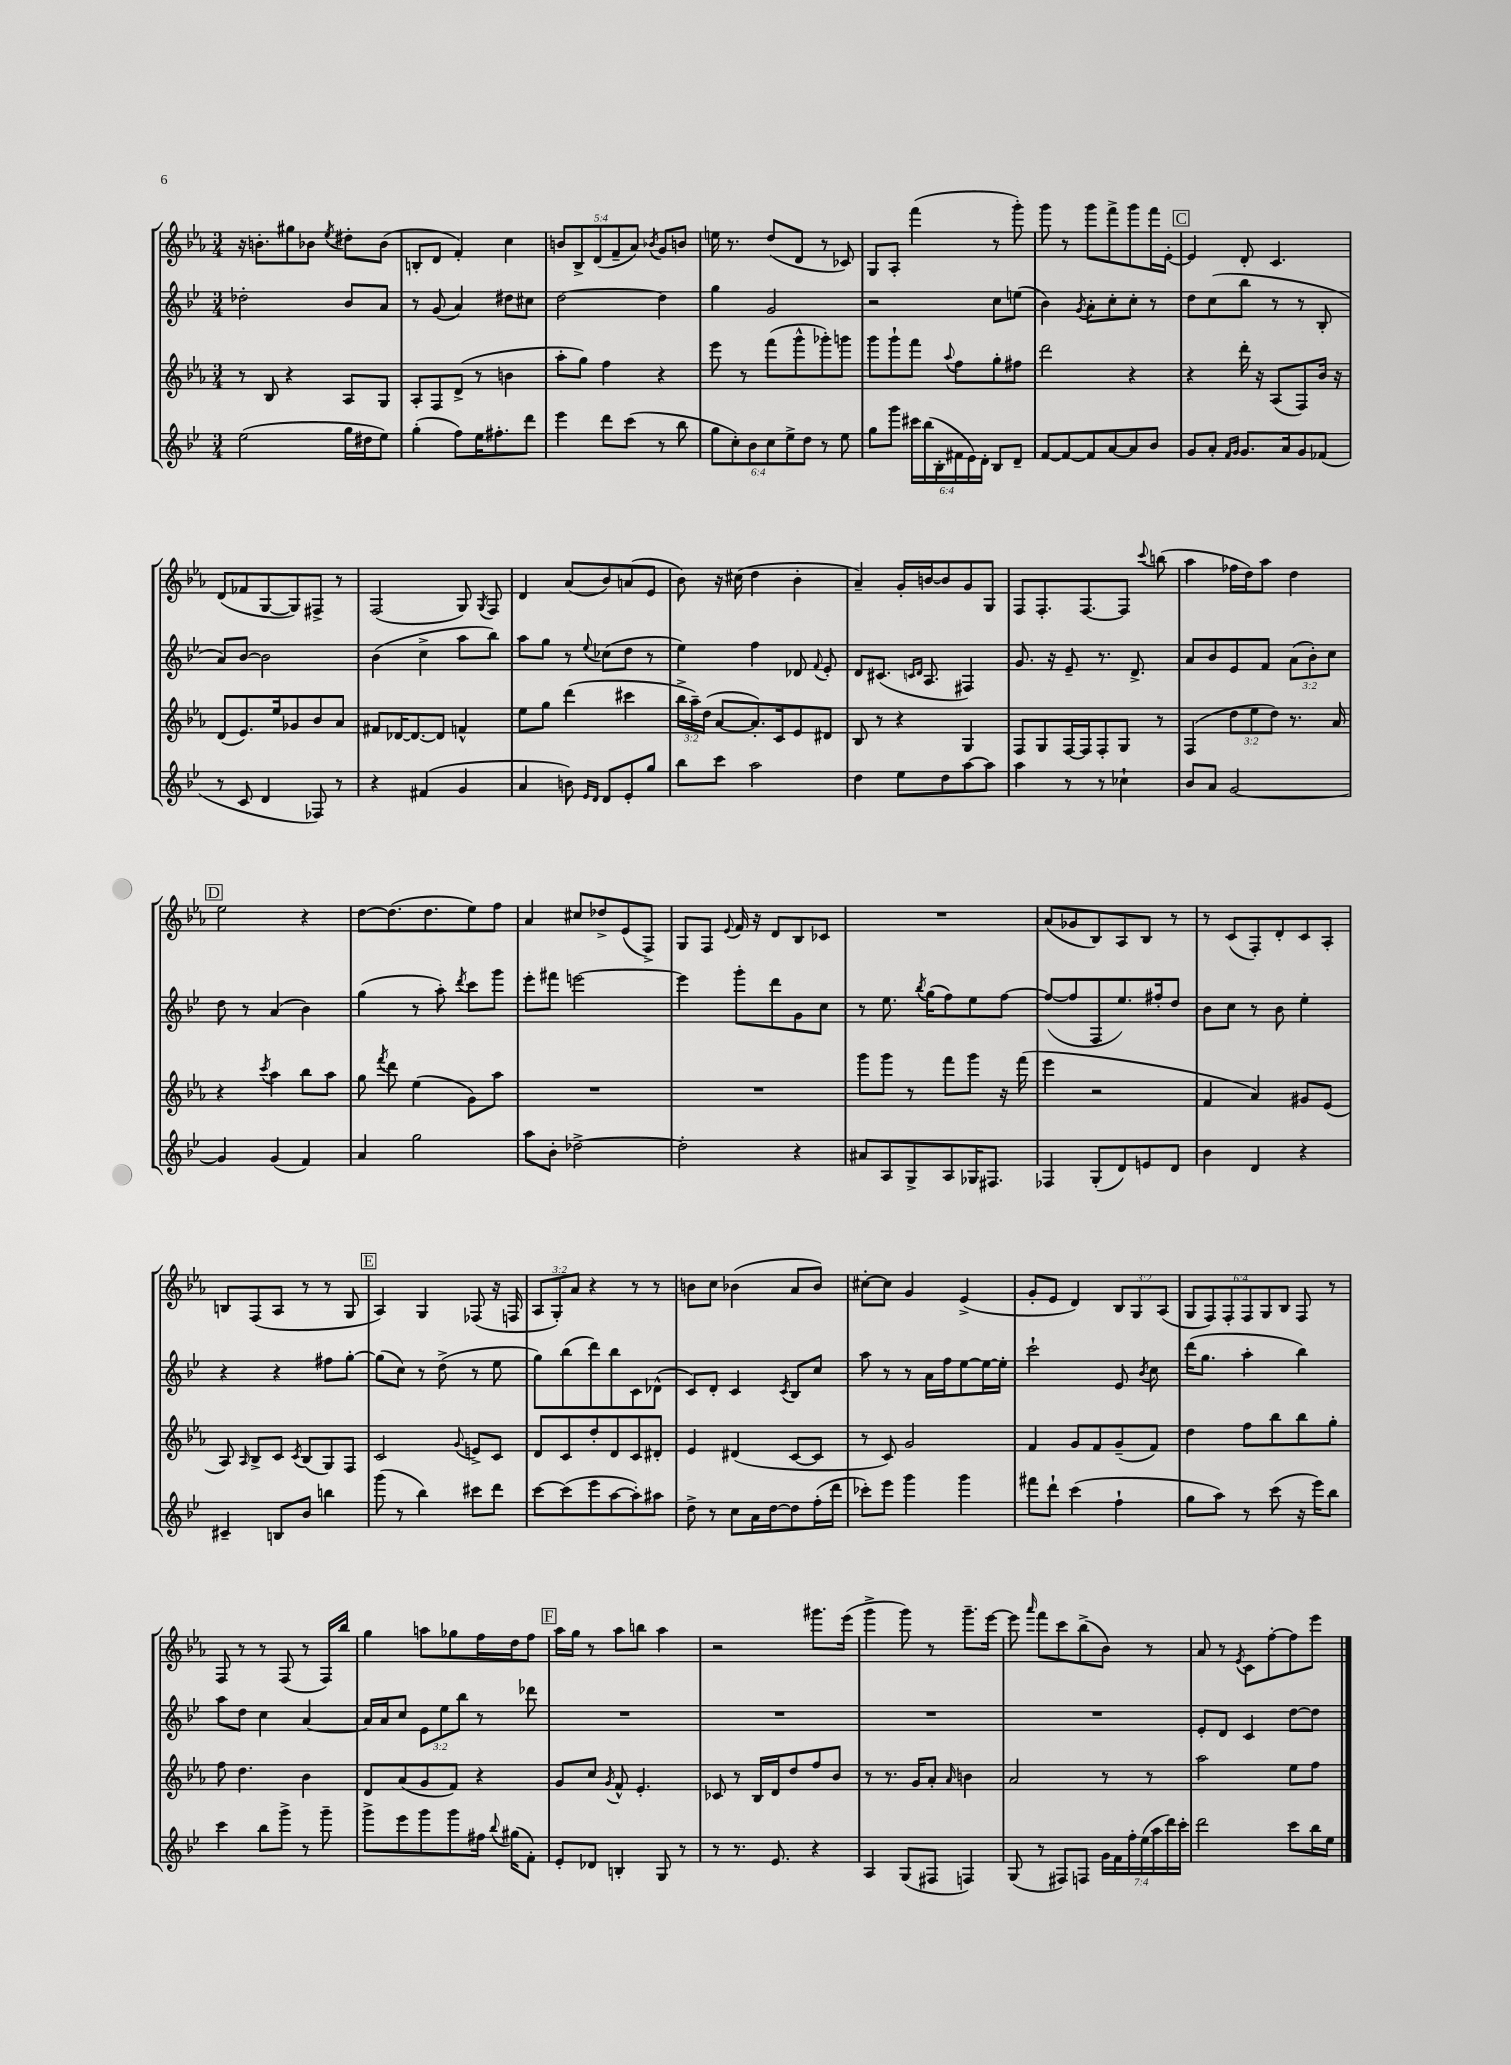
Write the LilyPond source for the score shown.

<<
\new StaffGroup <<
\new Staff = "s0" {
    \clef treble \key ees \major \numericTimeSignature \time 3/4 \override Staff.TupletNumber.text = #tuplet-number::calc-fraction-text
    \autoBeamOff r16 b'8.[-. gis''8 bes'8] \acciaccatura { ees''8 } dis''8[-. bes'8]( |
    b8[-. d'8] f'4-.) c''4 |
    \tuplet 5/4 { b'8[ bes8-> d'8( f'8-- aes'8]) } \acciaccatura { bes'8 } g'8[ b'8] |
    e''16 r8. d''8[( d'8] r8 ces'8) |
    g8[ aes8]-. f'''4( r8 g'''8-.) |
    g'''8 r8 g'''8[ f'''8-> g'''8 f'''16 ees'16]~-. |
    \mark \markup { \box "C" } ees'4 d'8-. c'4. |
    d'8[( fes'8 g8~ g8) fis8]-> r8 |
    f2( g8) \acciaccatura { g8 } f8 |
    d'4 aes'8[( bes'8) a'8( ees'8] |
    bes'8) r16 cis''16( d''4 bes'4-. |
    aes'4--) g'16[-. b'16~ b'8 g'8 g8] |
    f8[ f8.-. f8.~ f8] \appoggiatura { c'''8 } b''8( |
    aes''4 fes''16[ d''16) aes''8] d''4 |
    \mark \markup { \box "D" } ees''2 r4 |
    d''8[~ d''8.( d''8. ees''8) f''8] |
    aes'4 cis''8[ des''8-> ees'8( f8]->) |
    g8[ f8] \appoggiatura { ees'8 } f'16 r16 d'8[ bes8 ces'8] |
    R2. |
    aes'8[( ges'8 bes8) aes8 bes8] r8 |
    r8 c'8[( f8-.) d'8-. c'8 aes8]-. |
    b8[ f8( aes8] r8 r8 g8 |
    \mark \markup { \box "E" } aes4) g4 fes8( r16 f16 |
    \tuplet 3/2 { aes8[ g8-.) aes'8] } r4 r8 r8 |
    b'8[ c''8] bes'4( aes'8[ bes'8]) |
    cis''8[~-. cis''8] g'4 ees'4->( |
    g'8[-. ees'8] d'4) \tuplet 3/2 { bes8[ g8 aes8]( } |
    \tuplet 6/4 { g8[ f8) f8-. f8 g8 bes8] } f8 r8 |
    f8 r8 r8 f8( r8 f16[) bes''16] |
    g''4 a''8[ ges''8 f''16 d''16 f''8] |
    \mark \markup { \box "F" } aes''16[ g''16] r8 aes''8[ b''8] aes''4 |
    r2 gis'''8.[ ees'''16]( |
    g'''4-> g'''8) r8 g'''8.[-- ees'''16]~ |
    ees'''8 \grace { aes'''16 } f'''8[ c'''8 bes''8->( bes'8]) r8 |
    aes'8 r8 \acciaccatura { ees'8 } c'8[ f''8~-. f''8 ees'''8] \bar "|." |
}
\new Staff = "s1" {
    \clef treble \key bes \major \numericTimeSignature \time 3/4 \override Staff.TupletNumber.text = #tuplet-number::calc-fraction-text
    \autoBeamOff des''2-. bes'8[ a'8] |
    r8 g'8( a'4) dis''8[ cis''8] |
    d''2~ d''4 |
    g''4 g'2 |
    r2 c''8[ e''8]( |
    bes'4) \acciaccatura { g'8 } a'8[-. c''8-. c''8]-. r8 |
    \mark \markup { \box "C" } d''8[ c''8( bes''8] r8 r8 bes8-. |
    a'8[) bes'8]~ bes'2 |
    bes'4( c''4-> a''8[ bes''8]) |
    a''8[ g''8] r8 \appoggiatura { ees''8 } ces''8[( d''8] r8 |
    ees''4) f''4 des'8 \appoggiatura { f'8 } ees'8-. |
    d'8[ cis'8.]( \grace { c'16[ d'16] } a8. fis4) |
    g'8. r16 ees'8-- r8. d'8.-> |
    a'8[ bes'8 ees'8 f'8] \tuplet 3/2 { a'8[( bes'8-.) c''8] } |
    \mark \markup { \box "D" } d''8 r8 a'4( bes'4) |
    g''4( r8 a''8-.) \acciaccatura { d'''8 } c'''8[ g'''8] |
    ees'''8[-. fis'''8] e'''2~ |
    e'''4 g'''8[-. d'''8 g'8 c''8] |
    r8 ees''8. \acciaccatura { bes''8 } g''16[( f''8) ees''8 f''8]~ |
    f''8[~( f''8 f8 ees''8.) fis''16-. d''8] |
    bes'8[ c''8] r8 bes'8 ees''4-. |
    r4 r4 fis''8[ g''8]~-. |
    \mark \markup { \box "E" } g''8[( c''8]) r8 d''8->( r8 ees''8 |
    g''8[) bes''8( d'''8) bes''8 c'8 des'8]-^( |
    c'8[) d'8]-. c'4 \acciaccatura { c'8 } bes8[ c''8] |
    a''8 r8 r8 a'16[ f''16 ees''8~ ees''16~ ees''16]-. |
    c'''2-! ees'8 \acciaccatura { bes'8 } c''8 |
    d'''16[( g''8.] a''4-. bes''4) |
    a''8[ d''8] c''4 a'4~ |
    a'16[ a'16 c''8] \tuplet 3/2 { ees'8[ ees''8 bes''8] } r8 des'''8 |
    \mark \markup { \box "F" } R2. |
    R2. |
    R2. |
    R2. |
    ees'8[-. d'8] c'4 d''8[~ d''8] \bar "|." |
}
\new Staff = "s2" {
    \clef treble \key ees \major \numericTimeSignature \time 3/4 \override Staff.TupletNumber.text = #tuplet-number::calc-fraction-text
    \autoBeamOff r8 bes8 r4 aes8[ g8] |
    aes8[-. f8 d'8]->( r8 b'4 |
    aes''8[-. g''8]) f''4 r4 |
    ees'''8 r8 f'''8[( g'''8-^ ges'''8-.) g'''8] |
    g'''8[ g'''8-! f'''8] \appoggiatura { aes''8 } f''8[ g''8-. fis''8] |
    d'''2 r4 |
    \mark \markup { \box "C" } r4 d'''16-. r16 aes8[( f8) bes'16] r16 |
    d'8[( ees'8.) ees''16 ges'8 bes'8 aes'8] |
    fis'8[ des'16~ des'8.~ des'8] f'4-^ |
    ees''8[ g''8] d'''4( cis'''4 |
    \tuplet 3/2 { bes''16[-> aes''16--) d''16]( } aes'8[~ aes'8.-.) c'16 ees'8 dis'8] |
    bes8 r8 r4 g4 |
    f8[ g8 f16~ f16 f8-. g8] r8 |
    f4( \tuplet 3/2 { d''8[ ees''8 d''8]) } r8. aes'16 |
    \mark \markup { \box "D" } r4 \acciaccatura { c'''8 } aes''4 bes''8[ aes''8] |
    g''8 \acciaccatura { f'''8 } d'''8 ees''4( g'8[) aes''8] |
    R2. |
    R2. |
    g'''8[ g'''8] r8 f'''8[ g'''8] r16 f'''16( |
    ees'''4 r2 |
    f'4 aes'4) gis'8[ ees'8]( |
    aes8) \grace { aes16 } bes8[-> c'8] \acciaccatura { c'8 } bes8[( g8) f8] |
    \mark \markup { \box "E" } c'2 \appoggiatura { g'8 } e'8[-> c'8] |
    d'8[ c'8 d''8-. d'8 c'8 dis'8]-. |
    ees'4 dis'4( c'8[~ c'8] |
    r8 c'8) g'2 |
    f'4 g'8[ f'8 g'8--( f'8]) |
    d''4 f''8[ bes''8 bes''8 g''8]-. |
    f''8 d''4. bes'4 |
    d'8[ aes'8( g'8 f'8]) r4 |
    \mark \markup { \box "F" } g'8[ c''8] \acciaccatura { g'8 } f'8-^ ees'4.-. |
    ces'8 r8 bes16[ d'16 d''8 f''8 bes'8] |
    r8 r8. g'16[ aes'8]-. \grace { aes'16 } b'4 |
    aes'2 r8 r8 |
    aes''2 ees''8[ f''8] \bar "|." |
}
\new Staff = "s3" {
    \clef treble \key bes \major \numericTimeSignature \time 3/4 \override Staff.TupletNumber.text = #tuplet-number::calc-fraction-text
    \autoBeamOff ees''2( g''16[ dis''16 ees''8]) |
    g''4-.( f''8[) ees''16 fis''8.-. d'''8] |
    ees'''4 d'''8[ c'''8]( r8 bes''8 |
    \tuplet 6/4 { g''8[ c''8-.) bes'8 c''8 ees''8-> d''8] } r8 ees''8 |
    g''8[ g'''8] \tuplet 6/4 { cis'''16[ bes''16( bes16-. fis'16 ees'16) d'16]-. } bes8[ d'8]-- |
    f'8[~ f'8~ f'8 a'8~ a'8 bes'8] |
    \mark \markup { \box "C" } g'8[ a'8]-. \grace { f'16[ g'16] } g'8.[ a'16 g'8 fes'8]( |
    r8 c'8 d'4 fes8) r8 |
    r4 fis'4( g'4 |
    a'4 b'8) \grace { ees'16[ d'16] } d'8[ ees'8-. g''8] |
    bes''8[ c'''8] a''2 |
    d''4 ees''8[ d''8 a''8~ a''8] |
    a''4 r8 r8 ces''4-! |
    bes'8[ a'8] g'2~ |
    \mark \markup { \box "D" } g'4 g'4( f'4) |
    a'4 g''2 |
    a''8[ bes'8]-. des''2~-> |
    des''2-. r4 |
    ais'8[ a8 g8-> a8 ges16 fis8.] |
    fes4 g8[-.( d'8) e'8 d'8] |
    bes'4 d'4 r4 |
    cis'4-- b8[ bes'8] b''4 |
    \mark \markup { \box "E" } g'''8( r8 bes''4) cis'''8[ d'''8] |
    c'''8[~ c'''8( ees'''8 a''8~ a''8-.) ais''8] |
    d''8-> r8 c''8[ a'16 d''16~ d''8 f''16-.( d'''16] |
    ces'''8[-.) ees'''8] g'''4 g'''4 |
    fis'''8[ d'''8]-! c'''4( f''4-! |
    g''8[ a''8]) r8 c'''8( r16 ees'''16[) bes''8] |
    c'''4 bes''8[ g'''8]-> r8 g'''8-- |
    g'''8[-> ees'''8 g'''8 g'''8 fis''16] \appoggiatura { bes''8 } gis''16[( f'8]-.) |
    \mark \markup { \box "F" } ees'8[-. des'8] b4-. g8 r8 |
    r8 r8. ees'8. r4 |
    a4 g8[( fis8] f4) |
    g8( r8 fis8[) f8] \tuplet 7/4 { g'16[ f'16 f''16-. ees''16( a''16 d'''16) c'''16]-. } |
    d'''2 c'''8[ bes''16 ees''16] \bar "|." |
}
>>
>>
\layout { \context { \Score \remove "Bar_number_engraver" } }
